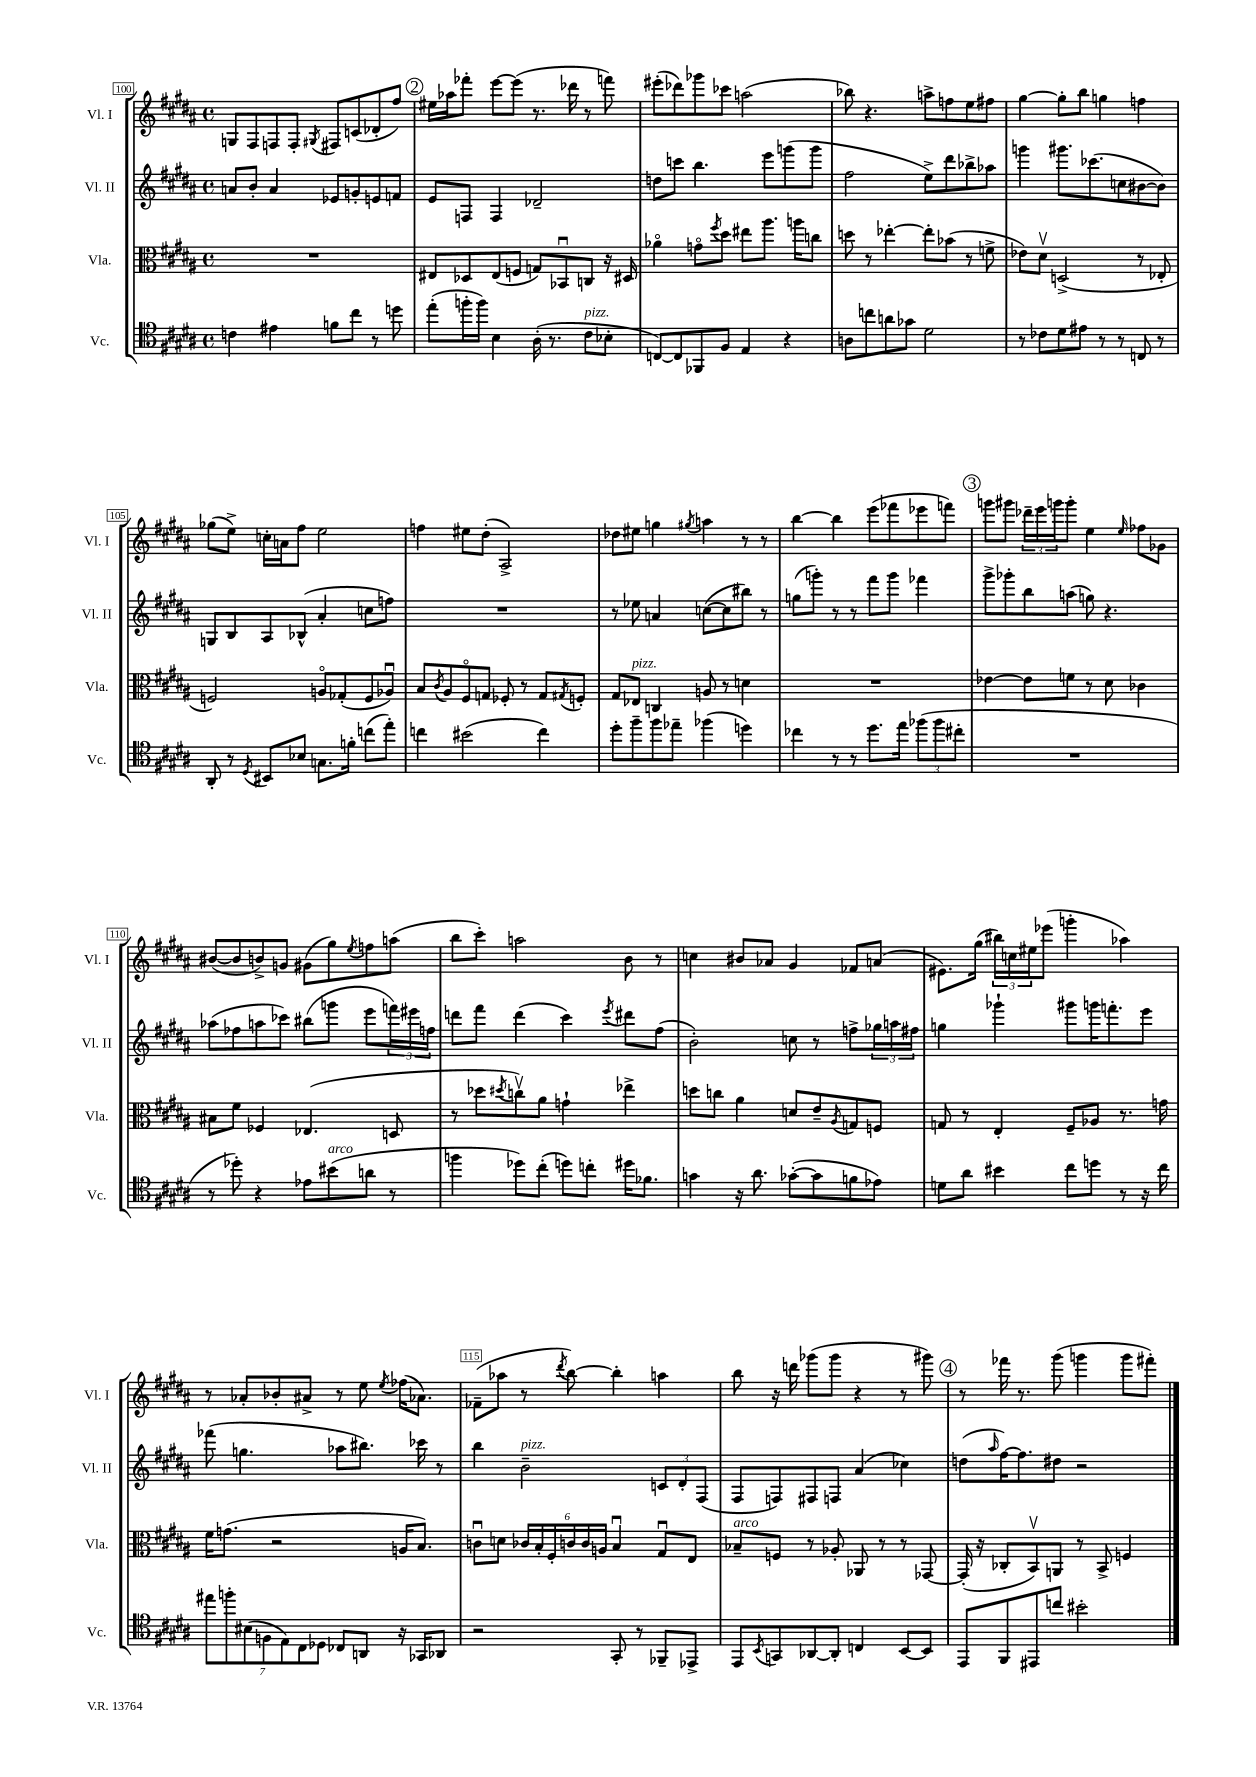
<<
\new StaffGroup <<
\new Staff = "s0" \with { instrumentName = "Vl. I" shortInstrumentName = "Vl. I" } {
    \clef treble \key b \major \defaultTimeSignature \time 4/4
    g8 fis8 f8 f8-. \acciaccatura { gis8 } fis8 c'8( des'8-. fis''8) |
    \mark \markup { \circle "2" } eis''16 aes''16 fes'''8-. e'''8~ e'''8( r8. des'''16 r8 f'''8) |
    eis'''8-.( des'''8) ges'''8 ces'''8 a''2( |
    bes''8) r4. a''8-> f''8 e''8 fis''8 |
    gis''4~ gis''8-. b''8 g''4 f''4 |
    ges''8( e''8->) c''16-. a'16 fis''8 e''2 |
    f''4 eis''8 dis''8-.( ais2->) |
    des''8 eis''8 g''4 \acciaccatura { gis''8 } a''4 r8 r8 |
    b''4~ b''4 e'''8( fes'''8 ees'''8 f'''8) |
    \mark \markup { \circle "3" } g'''8 gis'''8 \tuplet 3/2 { des'''16-- e'''16 g'''16 } g'''8-. e''4 \grace { e''16 } fes''8 ges'8 |
    bis'8~( bis'8 b'8->) g'8 gis'8( gis''8) \acciaccatura { e''8 } f''8 a''8( |
    b''8 cis'''8-.) a''2 b'8 r8 |
    c''4 bis'8 aes'8 gis'4 fes'8 a'8( |
    eis'8.) gis''16( \tuplet 3/2 { bis''16) c''16 eis''16 } ees'''8( g'''4-. aes''4) |
    r8 aes'8-. bes'8-. ais'8-> r8 e''8 \acciaccatura { e''8 } fes''16( aes'8.) |
    fes'8--( aes''8 r8 \acciaccatura { dis'''8 } b''8~) b''4-. a''4 |
    b''8 r16 d'''16 ges'''8( ges'''8 r4 r8 gis'''8) |
    \mark \markup { \circle "4" } r8 fes'''16 r8. gis'''8( g'''4 g'''8 fis'''8-.) \bar "|." |
}
\new Staff = "s1" \with { instrumentName = "Vl. II" shortInstrumentName = "Vl. II" } {
    \clef treble \key b \major \defaultTimeSignature \time 4/4
    a'8 b'8-. a'4 ees'8 g'8-. e'8 f'8 |
    \mark \markup { \circle "2" } e'8 f8 f4 des'2-- |
    d''8 c'''8 b''4. e'''8 g'''8( g'''8 |
    fis''2 e''8->) dis'''8 bes''8-> aes''8 |
    g'''4 gis'''8. ces'''8.( c''8 bis'8~ bis'8) |
    g8 b8 ais8 bes8-^( ais'4-. c''8 f''8) |
    R1 |
    r8 ees''8 a'4 c''8~( c''8 bis''8) r8 |
    g''8( g'''8-.) r8 r8 fis'''8 g'''8 fes'''4 |
    \mark \markup { \circle "3" } gis'''8-> ges'''8-. b''8 a''8( g''8) r4. |
    aes''8( fes''8 a''8 ces'''8) bis''8( g'''8 e'''8 \tuplet 3/2 { f'''16) eis'''16 f''16 } |
    d'''8 fis'''8 d'''4( cis'''4) \acciaccatura { e'''8 } dis'''8 fis''8( |
    b'2-.) c''8 r8 f''8-> \tuplet 3/2 { ges''16 a''16 fis''16 } |
    g''4 ges'''4-! gis'''8 g'''16 f'''8.-. e'''8 |
    fes'''8( g''4. aes''8 bis''8.) ces'''16 r8 |
    b''4 b'2--^\markup { \italic "pizz." } \tuplet 3/2 { c'8 dis'8-. fis8( } |
    fis8 f8) fis8 f8 ais'4( ces''4) |
    \mark \markup { \circle "4" } d''8( \grace { ais''16 } fis''16~) fis''8. dis''8 r2 \bar "|." |
}
\new Staff = "s2" \with { instrumentName = "Vla." shortInstrumentName = "Vla." } {
    \clef alto \key b \major \defaultTimeSignature \time 4/4
    R1 |
    \mark \markup { \circle "2" } eis8 des8 eis8( f8 g8) bes,8\downbow c8 r16 dis16 |
    aes'4\flageolet g'8\flageolet \acciaccatura { fis''8 } dis''8 eis''8 ais''8. a''16 c''8 |
    d''8 r8 ees''4~-. ees''8-. bes'8( r8 f'8-> |
    ees'8) dis'8\upbow d2->( r8 ees8-. |
    f2) a8\flageolet ges8-.( f8 aes8\downbow) |
    b8 \acciaccatura { cis'8 } ais8 fis8\flageolet g8 fes8-. r8 g8 \acciaccatura { gis8 } f8-. |
    gis8 ees8^\markup { \italic "pizz." } c4 a8 r8 d'4 |
    R1 |
    \mark \markup { \circle "3" } ees'4~ ees'8 f'8 r8 dis'8 ces'4 |
    bis8 fis'8 fes4 ees4.( d8 |
    r8 des''8 \acciaccatura { dis''8 } c''8\upbow) ais'8 g'4-! ees''4-> |
    d''8 c''8 ais'4 d'8 e'8-- \acciaccatura { ais8 } g8 f8 |
    g8 r8 e4-. fis8-- aes8 r8. g'16 |
    fis'16 g'8.( r2 a16 b8.) |
    c'8\downbow d'8 \tuplet 6/4 { ces'16 b16-. fis16-. c'16 c'16 a16 } b4\downbow gis8\downbow e8 |
    bes8--^\markup { \italic "arco" } f8 r8 aes8-. aes,8 r8 r8 ges,8~ |
    \mark \markup { \circle "4" } ges,16-.( r16 ces8-. b,8\upbow) a,8 r8 b,8-> f4 \bar "|." |
}
\new Staff = "s3" \with { instrumentName = "Vc." shortInstrumentName = "Vc." } {
    \clef tenor \key b \major \defaultTimeSignature \time 4/4
    c'4 eis'4 f'8 cis''8 r8 d''8 |
    \mark \markup { \circle "2" } e''8-.( f''16-. f''16) b4 ais16-.( r8. cis'8^\markup { \italic "pizz." } bes8-. |
    c8~) c8 fes,8 fis8 e4 r4 |
    a8 c''8 a'8 ges'8 dis'2 |
    r8 ces'8 dis'8 eis'8 r8 r8 c8 r8 |
    ais,8-. r8 \acciaccatura { dis8 } bis,8 bes8 g8. f'16-. c''8( e''8-.) |
    c''4 bis'2( c''4) |
    dis''8-. fis''8-- fis''8 ees''8-- fes''4( d''4) |
    ces''4 r8 r8 dis''8. e''16 \tuplet 3/2 { fes''8( fes''8 cis''8-. } |
    \mark \markup { \circle "3" } R1 |
    r8 des''8-.) r4 ees'8 bis'8^\markup { \italic "arco" }( a'8 r8 |
    f''4 des''8) cis''8-.( d''8) c''8-. dis''16 fes'8. |
    g'4 r16 ais'8. ges'8~-.( ges'8 f'8 ees'8) |
    d'8 ais'8 bis'4 cis''8 d''8 r8 r16 cis''16 |
    \tuplet 7/4 { eis''8 f''8-. bis8( f8 e8) cis8 des8 } ces8 a,8 r16 ges,16 aes,8 |
    r2 gis,8-. r8 fes,8-- ees,8-> |
    e,8 \acciaccatura { b,8 } g,8 aes,8~ aes,8-. c4 b,8~ b,8 |
    \mark \markup { \circle "4" } e,8 fis,8 eis,8 c''8 bis'2-. \bar "|." |
}
>>
>>
\layout { \context { \Score currentBarNumber = #100 \override BarNumber.break-visibility = ##(#f #t #t) barNumberVisibility = #(every-nth-bar-number-visible 5) \override BarNumber.stencil = #(make-stencil-boxer 0.1 0.3 ly:text-interface::print) } }
